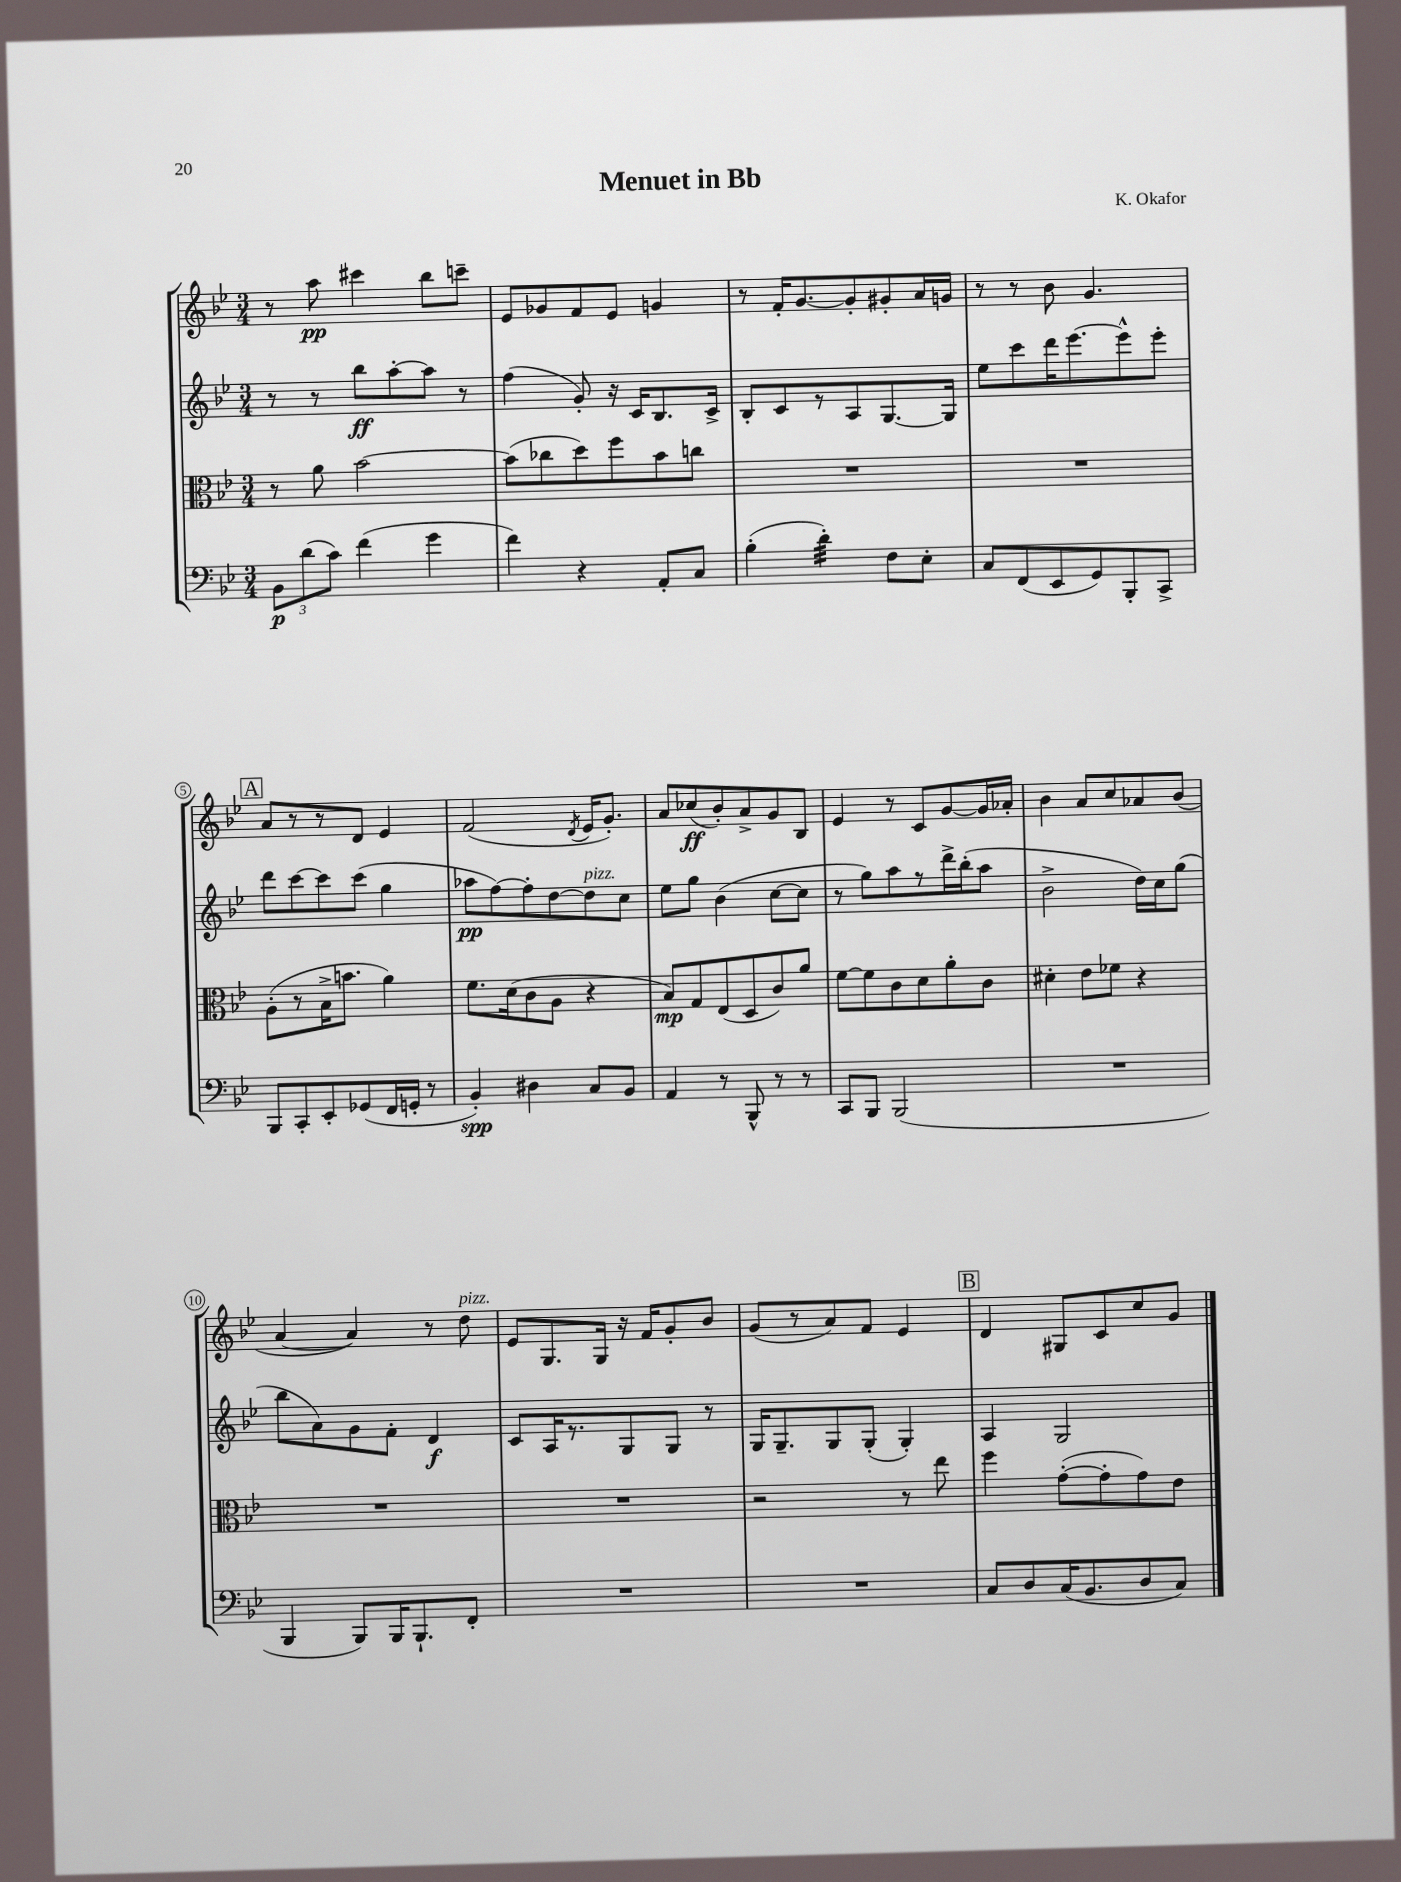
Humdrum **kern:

**kern	**kern	**kern	**kern
*staff4	*staff3	*staff2	*staff1
*clefF4	*clefC3	*clefG2	*clefG2
*k[b-e-]	*k[b-e-]	*k[b-e-]	*k[b-e-]
*M3/4	*M3/4	*M3/4	*M3/4
12BB-\L	8r	8r	8r
(12d\	.	.	.
.	8a\	8r	8aa\
12c\J)	.	.	.
(4f\	[2b-\	8bb-\L	4ccc#\
.	.	[8aa'\	.
4g\	.	8aa\]J	8bb-\L
.	.	8r	8ccc~\J
=	=	=	=
4f\)	(8b-\]L	(4ff\	8e-/L
.	8cc-\	.	8g-/
4r	8dd\)	8g'/)	8f/
.	8ff\	16r	8e-/J
.	.	16c/LK	.
8AA'/L	8b-\	8.B-/	4g/
8C/J	8cc\J	.	.
.	.	16c^/Jk	.
=	=	=	=
(4B-'\	2.r	8B-'/L	8r
.	.	8c/	16f'/LK
.	.	.	[8.g/
4d'\)	.	8r	.
.	.	8A/	8g'/]
8F\L	.	[8.G/	8g#'/
8E-'\J	.	.	16a/L
.	.	16G/]Jk	16g/JJ
=	=	=	=
8C/L	2.r	8ee-\L	8r
(8FF/	.	8ccc\	8r
8EE-/	.	16ddd\K	8b-\
.	.	[8.eee-\	.
8GG/)	.	.	4.g/
8BBB-'/	.	8eee-^^\]	.
8CC^/J	.	8eee-'\J	.
=	=	=	=
8BBB-/L	(8A'\L	8ddd\L	8a/L
8CC'/	8r	[8ccc\	8r
8EE-'/	16B-^\K	8ccc\]	8r
.	8.b\J	.	.
(8GG-/	.	(8ccc\J	8d/J
16FF/L	4a\)	4gg\	4e-/
16GG'/JJ	.	.	.
8r	.	.	.
=	=	=	=
4BB-'/)	8.f\L	8aa-\L	(2f/
.	.	[8ff\)	.
.	(16d\k	.	.
4D#\	8c\	8ff'\]	.
.	8A\J	[8dd\	.
.	.	.	8qd/
8C/L	4r	8dd\]	16e-/LK
.	.	.	8.g'/J)
8BB-/J	.	8cc\J	.
=	=	=	=
4AA/	8B-/L)	8ee-\L	8a/L
.	8G/	8gg\J	(8cc-/
8r	(8E-/	(4b-\	8b-'/)
8BBB-^^/	8D/	.	8a^/
8r	8c/)	[8cc\L	8g/
8r	8a/J	8cc\]J	8B-/J
=	=	=	=
8CC/L	[8f\L	8r	4e-/
8BBB-/J	8f\]	8gg\L)	.
(2BBB-/	8c\	8aa\	8r
.	8d\	8r	8c/L
.	8a'\	16ddd^\L	[8g/
.	.	(16bb-'\J	.
.	8c\J	8aa\J	16g/]L
.	.	.	16a-'/JJ
=	=	=	=
2.r	4d#'\	2b-^\	4b-\
.	8e-\L	.	8a/L
.	8f-\J	.	8cc/
.	4r	16dd\LL)	8a-/
.	.	16cc\J	.
.	.	(8gg\J	(8b-/J
=	=	=	=
4BBB-/	2.r	8bb-\L	[4a/
.	.	8a\)	.
8BBB-/L)	.	8g\	4a/])
16BBB-/K	.	8f'\J	.
8.BBB-`/	.	.	.
.	.	4d/	8r
8FF'/J	.	.	8dd\
=	=	=	=
2.r	2.r	8c/L	8e-/L
.	.	16A/K	8.G/
.	.	8.r	.
.	.	.	16G/Jk
.	.	8G/	16r
.	.	.	16f/LK
.	.	8G/J	8g'/
.	.	8r	8b-/J
=	=	=	=
2.r	2r	16G/LK	(8g/L
.	.	8.G~/	.
.	.	.	8r
.	.	8G/	8a/)
.	.	(8G'/J	8f/J
.	8r	4G'/)	4e-/
.	8ee-\	.	.
=	=	=	=
8C/L	4ff\	4A/	4d/
8D/	.	.	.
(16C/K	([8g'\L	2G/	8G#/L
8.BB-/	.	.	.
.	8g'\]	.	8c/
8D/	8g\)	.	8cc/
8C/J)	8e-\J	.	8g/J
==	==	==	==
*-	*-	*-	*-
